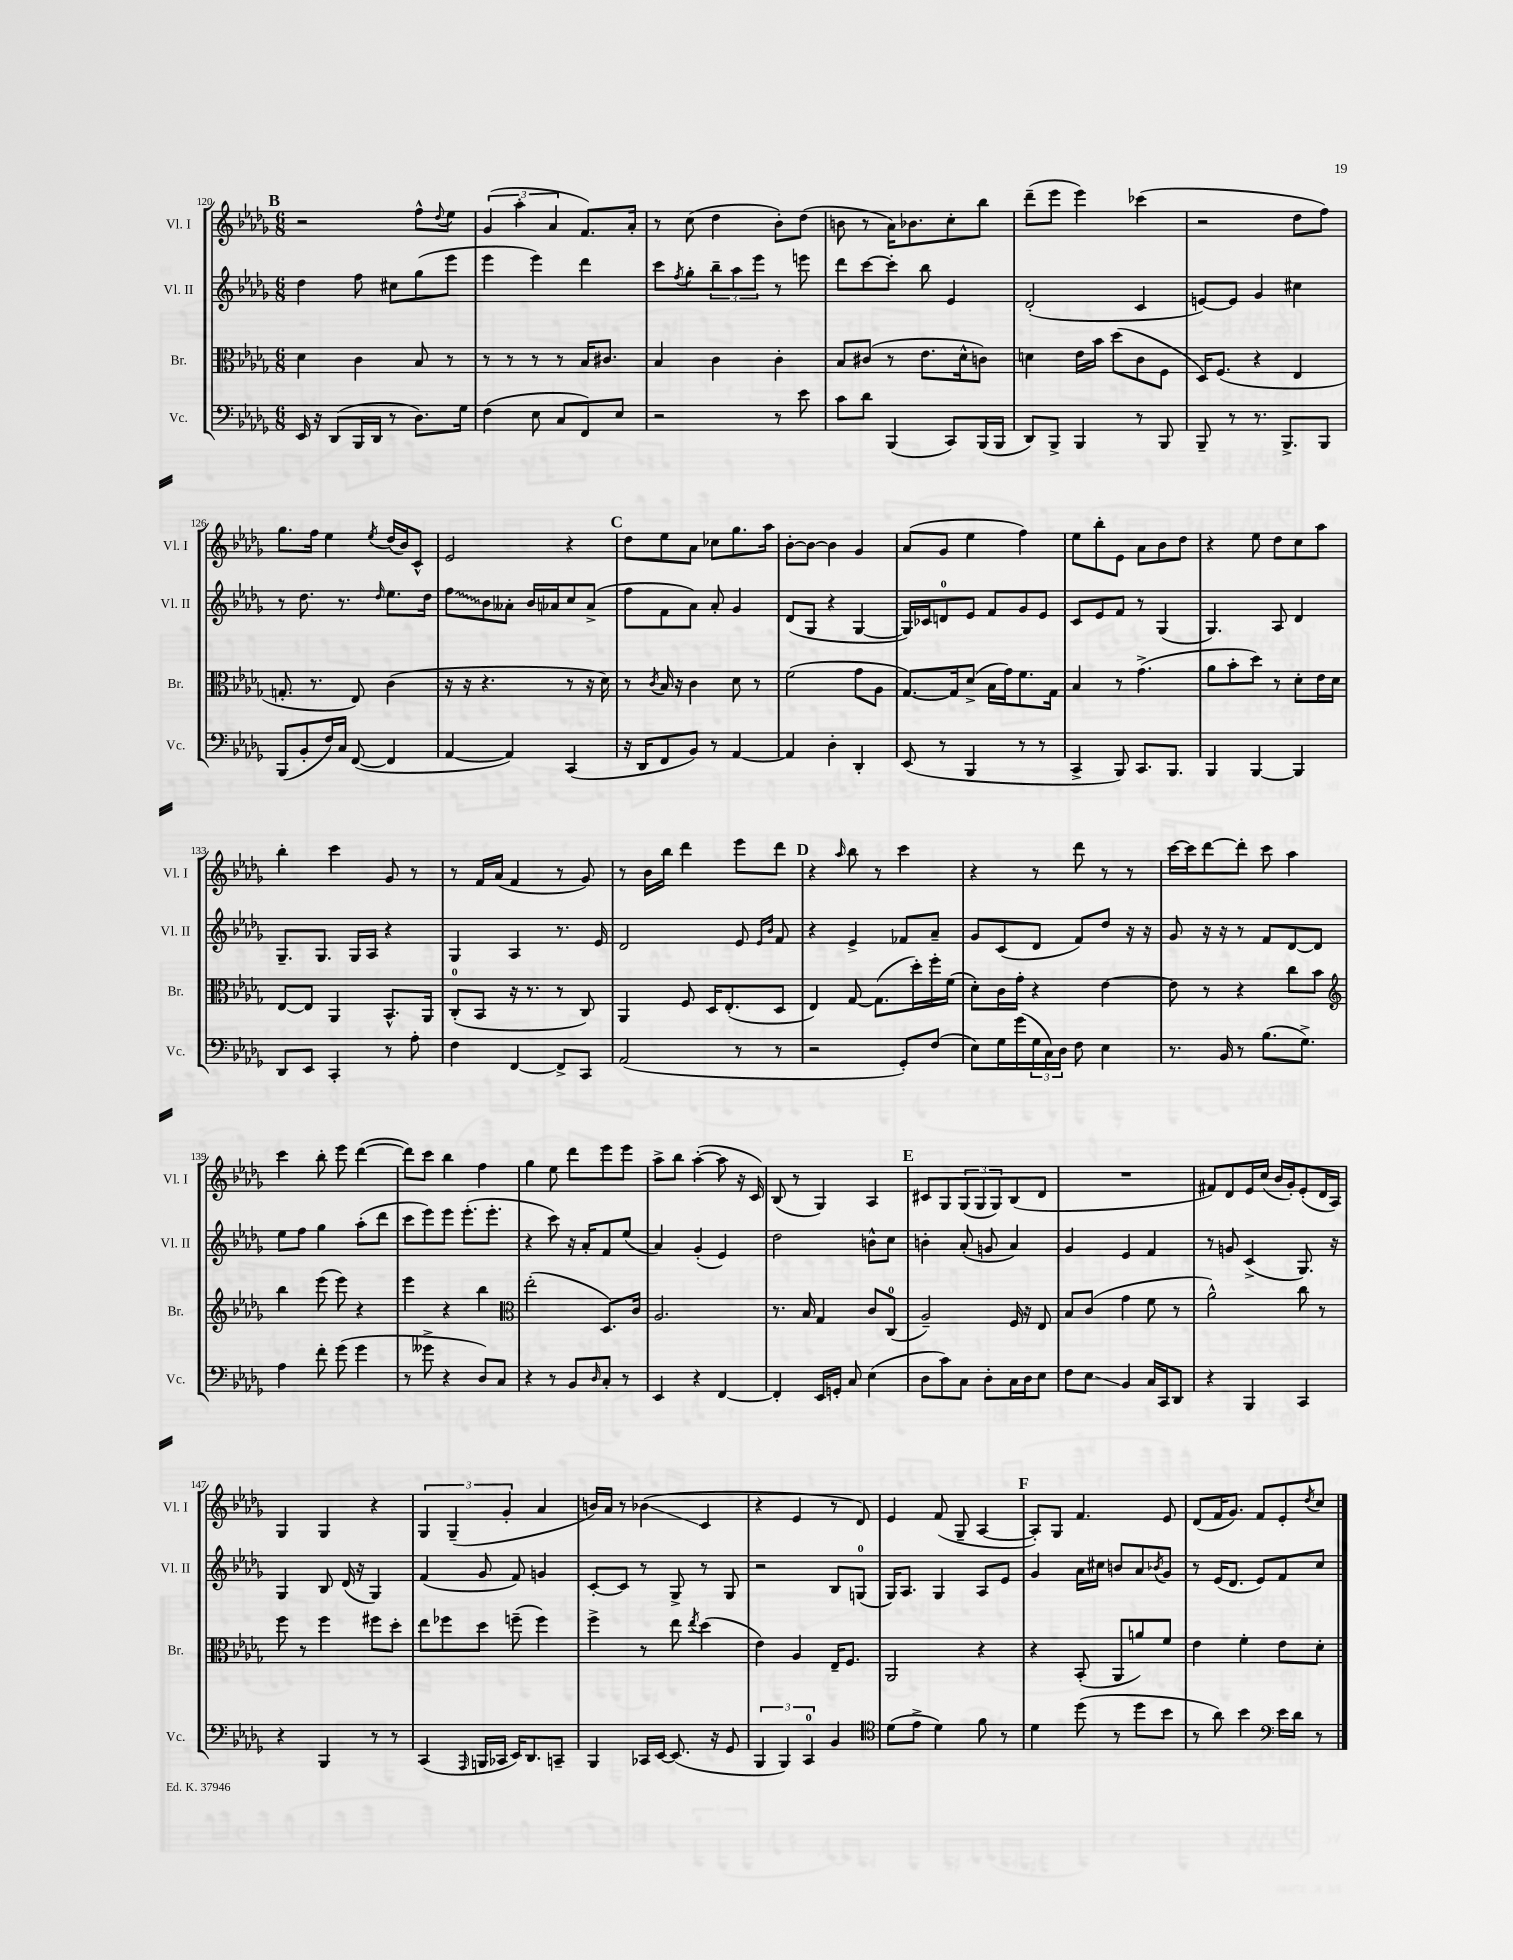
<<
\new StaffGroup <<
\new Staff = "s0" \with { instrumentName = "Vl. I" shortInstrumentName = "Vl. I" } {
    \clef treble \key des \major \numericTimeSignature \time 6/8
    \mark \markup { \bold "B" } r2 f''8-^ \appoggiatura { des''8 } ees''8 |
    \tuplet 3/2 { ges'4( aes''4-. aes'4 } f'8.) aes'16-. |
    r8 c''8( des''4 bes'8-.) des''8( |
    b'8 r8 aes'16) bes'8. c''8-. bes''8 |
    des'''8--( ees'''8 ees'''4) ces'''4( |
    r2 des''8 f''8) |
    ges''8. f''16 ees''4 \acciaccatura { ees''8 } des''16( bes'16) c'8-^ |
    ees'2 r4 |
    \mark \markup { \bold "C" } des''8 ees''8 aes'8 ces''8 ges''8. aes''16 |
    bes'8~-. bes'8~ bes'4 ges'4 |
    aes'8( ges'8 ees''4 f''4) |
    ees''8 bes''8-. ees'8 aes'8 bes'8 des''8 |
    r4 ees''8 des''8 c''8 aes''8 |
    bes''4-. c'''4 ges'8 r8 |
    r8 f'16 aes'16( f'4 r8 ges'8) |
    r8 bes'16 bes''16 des'''4 ees'''8 des'''8 |
    \mark \markup { \bold "D" } r4 \grace { aes''16 } bes''8 r8 c'''4 |
    r4 r8 des'''8 r8 r8 |
    c'''16~ c'''16 des'''8~ des'''8-. c'''8 aes''4 |
    c'''4 bes''8-. ees'''8 des'''4~( |
    des'''8) c'''8 bes''4 f''4 |
    ges''4 ees''8 des'''8 ees'''8 ees'''8 |
    aes''8-> bes''8 aes''4~-.( aes''8 r16 c'16) |
    bes8( r8 ges4) aes4 |
    \mark \markup { \bold "E" } cis'8 ges8 \tuplet 3/2 { ges8( ges8 ges8) } bes8( des'8 |
    R2. |
    fis'8) des'8 ees'16 c''16( bes'16 ges'16-.) ees'8-.( des'16 aes16) |
    ges4 ges4 r4 |
    \tuplet 3/2 { ges4 ges4--( ges'4-. } aes'4 |
    b'16) aes'16 r8 bes'4\glissando( c'4 |
    r4 ees'4 r8 des'8) |
    ees'4 f'8( ges8-- aes4~ |
    \mark \markup { \bold "F" } aes8-.) ges8 f'4. ees'8 |
    des'8( f'16 ges'8.) f'8 ees'8-. \acciaccatura { des''8 } c''8 \bar "|." |
}
\new Staff = "s1" \with { instrumentName = "Vl. II" shortInstrumentName = "Vl. II" } {
    \clef treble \key des \major \numericTimeSignature \time 6/8
    \mark \markup { \bold "B" } des''4 f''8 cis''8 ges''8( ees'''8 |
    ees'''4 ees'''4) des'''4 |
    c'''8 \acciaccatura { f''8 } ges''8-. \tuplet 3/2 { bes''8-- aes''8 ees'''8 } r8 e'''8 |
    des'''8 c'''8~ c'''8-. bes''8 ees'4 |
    des'2-.( c'4 |
    e'8~) e'8 ges'4 cis''4 |
    r8 des''8. r8. \grace { des''16 } ees''8. des''16 |
    \once \override Glissando.style = #'zigzag f''8\glissando bes'8 aeses'8-. bes'16 aes'16 c''8 aes'8->( |
    \mark \markup { \bold "C" } f''8 f'8 aes'8) aes'8-. ges'4 |
    des'8( ges8 r4 ges4~ |
    ges16) ces'16 d'8-0 ees'8 f'8 ges'8 ees'8 |
    c'8 ees'8 f'8 r8 ges4( |
    ges4.) aes8 des'4 |
    ges8.-- ges8. ges16 aes16 r4 |
    ges4 aes4 r8. ees'16 |
    des'2 ees'8 \grace { ees'16 bes'16 } f'8 |
    \mark \markup { \bold "D" } r4 ees'4-> fes'8 aes'8-- |
    ges'8 c'8( des'8 f'8) des''8 r16 r16 |
    ges'8 r16 r16 r8 f'8 des'8~ des'8 |
    ees''8 f''8 ges''4 aes''8-.( des'''8 |
    c'''8 ees'''8) ees'''8 ees'''8.-.( ees'''8.-. |
    r4 c'''8) r16 aes'16-. f'8 ees''8( |
    aes'4) ges'4-.( ees'4) |
    des''2 b'8-^ c''8 |
    \mark \markup { \bold "E" } b'4-. aes'8-.( g'8 aes'4) |
    ges'4 ees'4 f'4 |
    r8 g'8 c'4->( ges8.) r16 |
    ges4 bes8 des'16( r16 ges4) |
    f'4( ges'8 f'8) g'4 |
    c'8~-. c'8 r8 ges8-> r8 ges8 |
    r2 bes8 g8-0( |
    ges16) aes8. ges4 aes8 ees'8 |
    \mark \markup { \bold "F" } ges'4 aes'16 cis''16 b'8 aes'8 \acciaccatura { bes'8 } ges'8 |
    r8 ees'16( des'8. ees'8) f'8 c''8 \bar "|." |
}
\new Staff = "s2" \with { instrumentName = "Br." shortInstrumentName = "Br." } {
    \clef alto \key des \major \numericTimeSignature \time 6/8
    \mark \markup { \bold "B" } des'4 c'4 bes8 r8 |
    r8 r8 r8 r8 bes16 cis'8. |
    bes4 c'4 c'4-. |
    bes8 cis'8( r8 ees'8. des'16-^ c'8) |
    d'4 ees'16 bes'16 des''8( c'8 f8 |
    des16) f8.( r4 ees4 |
    g8.-. r8. ees8) c'4( |
    r16 r16 r4. r8 r16 des'16) |
    \mark \markup { \bold "C" } r8 \acciaccatura { c'8 } bes16 r16 c'4 des'8 r8 |
    f'2( ges'8 aes8 |
    ges8.~) ges16 des'8->( bes16 ges'16) f'8. ges16 |
    bes4 r8 ges'4.->( |
    aes'8 bes'8-. des''8) r8 des'8-. ees'16 des'16 |
    ees8~ ees8 aes,4 bes,8.-^ aes,16 |
    c8-0-.( bes,8 r16 r8. r8 c8) |
    aes,4 f8 des16 ees8.-.( des8 |
    \mark \markup { \bold "D" } ees4) ges8~ ges8.( des''16-.) f''16-. f'16( |
    des'8-.) c'16 ges'16-. r4 ees'4~ |
    ees'8 r8 r4 c''8 bes'8 |
    \clef treble bes''4 ees'''8( ees'''8) r4 |
    ees'''4 r4 bes''4 |
    \clef alto ees''2-.( des8.) c'16 |
    aes2. |
    r8. bes16 ges4 c'8 c8-0( |
    \mark \markup { \bold "E" } aes2--) f16 r16 ees8 |
    bes8 c'8( ges'4 f'8 r8 |
    aes'2-^) c''8 r8 |
    f''8 r8 f''4 fis''8 des''8-. |
    ees''8 fes''8 des''8 f''8--( f''4) |
    f''4-> r8 ees''8 \acciaccatura { ees''8 } des''4( |
    ees'4) aes4 ees16-- f8. |
    aes,2 r4 |
    \mark \markup { \bold "F" } r4 bes,8-.( aes,8 a'8) f'8 |
    ees'4 f'4-. ees'8 des'8-. \bar "|." |
}
\new Staff = "s3" \with { instrumentName = "Vc." shortInstrumentName = "Vc." } {
    \clef bass \key des \major \numericTimeSignature \time 6/8
    \mark \markup { \bold "B" } ees,16 r16 des,8( bes,,16 des,16 r8 des8.) ges16 |
    f4( ees8 c8 f,8) ees8 |
    r2 r8 ees'8 |
    c'8 des'8 bes,,4( c,8) bes,,16( bes,,16 |
    des,8) bes,,8-> bes,,4 r8 bes,,8 |
    bes,,8-- r8 r8. bes,,8.-> bes,,8 |
    bes,,8( bes,8-. f16) c16 f,8~( f,4 |
    aes,4~ aes,4) c,4( |
    \mark \markup { \bold "C" } r16 des,16 f,8 bes,8) r8 aes,4~ |
    aes,4 des4-. des,4-. |
    ees,8( r8 bes,,4 r8 r8 |
    c,4-> bes,,8) c,8. bes,,8. |
    bes,,4 bes,,4~ bes,,4 |
    des,8 ees,8 c,4-. r8 aes8-. |
    f4 f,4~ f,8-> c,8 |
    aes,2( r8 r8 |
    \mark \markup { \bold "D" } r2 ges,8-.) f8( |
    ees8) ges16 ges'16( \tuplet 3/2 { ges16 c16) des16 } f8 ees4 |
    r8. bes,16 r8 bes8.( ges8.->) |
    aes4 f'8-. ges'8( ges'4 |
    r8 geses'8-> r4 des8) c8 |
    r4 r8 bes,8 \grace { des16 } c8-. r8 |
    ees,4 r4 f,4~ |
    f,4-. ees,16 g,16-. c8 ees4( |
    \mark \markup { \bold "E" } des8 c'8) c8 des8-. c16 des16 ees8 |
    f8 ees8\glissando bes,4 c16 c,16 des,8 |
    r4 bes,,4 c,4 |
    r4 bes,,4 r8 r8 |
    c,4( \grace { aes,,16 } b,,16 ces,16 ees,16) des,8. c,8-- |
    bes,,4 ces,16 ees,16~ ees,8.( r16 ges,8 |
    \tuplet 3/2 { bes,,4 bes,,4) c,4-0 } bes,4 |
    \clef tenor des'8( ees'8-> des'4) f'8 r8 |
    \mark \markup { \bold "F" } des'4 des''8( r8 des''8 bes'8 |
    r8 aes'8) bes'4 \clef bass ees'16 des'16 r8 \bar "|." |
}
>>
>>
\layout { \context { \Score currentBarNumber = #120 } }
